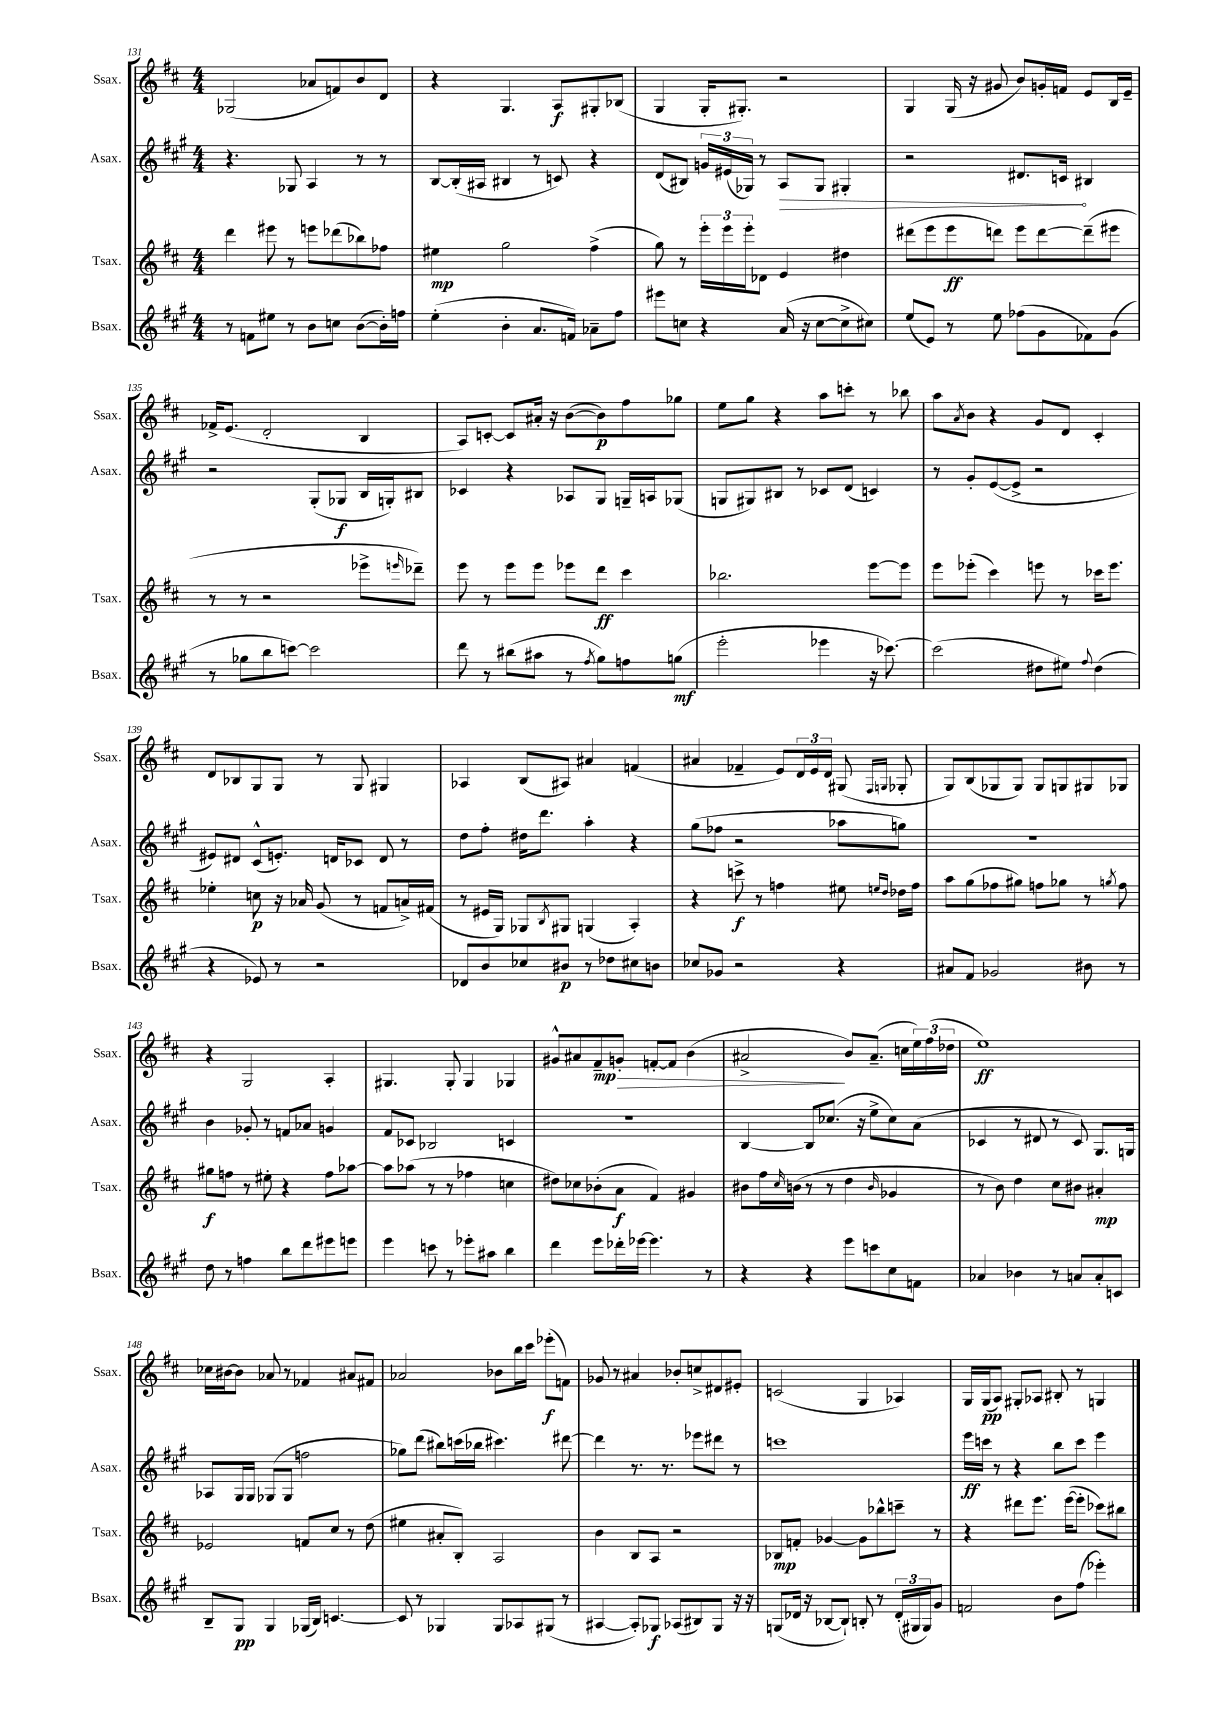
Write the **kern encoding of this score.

**kern	**dynam	**kern	**dynam	**kern	**dynam	**kern	**dynam
*part4	*part4	*part3	*part3	*part2	*part2	*part1	*part1
*staff4	*staff4	*staff3	*staff3	*staff2	*staff2	*staff1	*staff1
*I"Bsax.	*	*I"Tsax.	*	*I"Asax.	*	*I"Ssax.	*
*I'Bsax.	*	*I'Tsax.	*	*I'Asax.	*	*I'Ssax.	*
*clefG2	*	*clefG2	*	*clefG2	*	*clefG2	*
*k[f#c#g#]	*	*k[f#c#]	*	*k[f#c#g#]	*	*k[f#c#]	*
*M4/4	*	*M4/4	*	*M4/4	*	*M4/4	*
=131	=131	=131	=131	=131	=131	=131	=131
8r	.	4ddd\	.	4.r	.	(2G-X/	.
8fn\L	.	.	.	.	.	.	.
8ee#X\J	.	8eee#X\	.	.	.	.	.
8r	.	8r	.	8G-X/	.	.	.
8b\L	.	8eeen\L	.	4A/	.	8a-X/L	.
8ccn\J	.	(8ddd-X\	.	.	.	8fn/)	.
([8b\L	.	8bb-X\)	.	8r	.	8b/	.
16b'\L])	.	8ff-X\J	.	8r	.	8d/J	.
16ffn\JJ	.	.	.	.	.	.	.
=132	=132	=132	=132	=132	=132	=132	=132
(4ee'\	.	4ee#X\	mp	[8B/L	.	4r	.
.	.	.	.	(16B'/L]	.	.	.
.	.	.	.	16A#X/JJ	.	.	.
4b'\	.	2gg\	.	4B#X/	.	4.G/	.
8.a/L	.	.	.	8r	.	.	.
.	.	.	.	8cn/)	.	8A/L	f
16fn/Jk)	.	.	.	.	.	.	.
8a-X~\L	.	(4ff#^\	.	4r	.	8G#X'/	.
8ff#\J	.	.	.	.	.	(8B-X/J	.
=133	=133	=133	=133	=133	=133	=133	=133
8eee#X\L	.	8gg\)	.	(8d/L	.	4G/	.
8ccn\J	.	8r	.	8B#X/J)	.	.	.
4r	.	24eee'\LL	.	24gn/LL	.	16G'/KL	.
.	.	24eee\	.	(24e#X/	.	.	.
.	.	.	.	.	.	8.G#X'/J)	.
.	.	24eee'\J	.	24G-X/JJ)	.	.	.
.	.	8d-X\J	.	8r	.	.	.
!	!	!	!	!	!LO:HP:b	!	!
(16a/	.	4e/	.	8A/L	>	2r	.
16r	.	.	.	.	.	.	.
[8cc\L	.	.	.	8G-/J	.	.	.
8cc^\]	.	4dd#X\	.	4G#X'/	.	.	.
8cc#X\J)	.	.	.	.	.	.	.
=134	=134	=134	=134	=134	=134	=134	=134
(8ee/L	.	(8ddd#X\L	.	2r	.	4G/	.
8e/J)	.	8eee\	.	.	.	.	.
8r	.	8eee\	ff	.	.	(16G/	.
.	.	.	.	.	.	16r	.
8ee\	.	8dddn\J)	.	.	.	8g#X/	.
(8ff-X\L	.	8eee\L	.	8.d#X/L	.	8b/L)	.
8g#\	.	[8ddd\	.	.	.	16gn'/L	.
.	.	.	.	16cn/Jk	.	16fn/JJ	.
8f-X\)	.	(8ddd~\]	.	4B#X/	]	8e/L	.
(8g#\J	.	8eee#X\J	.	.	.	16B/L	.
.	.	.	.	.	.	16e~/JJ	.
!!LO:LB:g=z
=135	=135	=135	=135	=135	=135	=135	=135
8r	.	8r	.	2r	.	16f-X^/KL	.
.	.	.	.	.	.	(8.e/J	.
8gg-X\L	.	8r	.	.	.	.	.
8bb\	.	2r	.	.	.	2d'/	.
[8cccn\J)	.	.	.	.	.	.	.
2ccc\]	.	.	.	(8G#'/L	.	.	.
.	.	.	.	8G-X/J	f	.	.
.	.	8eee-X^\L	.	16B/LL	.	4B/	.
.	.	.	.	16Gn'/J)	.	.	.
.	.	16qqeeen/	.	.	.	.	.
.	.	8ddd-X~\J)	.	8B#X/J	.	.	.
=136	=136	=136	=136	=136	=136	=136	=136
8ddd\	.	8eee\	.	4c-X/	.	8A/L)	.
8r	.	8r	.	.	.	[8cn'/J	.
(8bb#X\L	.	8eee\L	.	4r	.	8c/L]	.
8aa#X\J	.	8eee\J	.	.	.	16a#X'/Jk	.
.	.	.	.	.	.	16r	.
8r	.	8eee-X\L	.	8A-X/L	.	([8b\L	.
8qff#/	.	.	.	.	.	.	.
8gg#\L)	.	8ddd\J	ff	8G#/J	.	8b\])	p
8ffn\	.	4ccc#\	.	16Gn~/LL	.	8ff#\	.
.	.	.	.	16An/J	.	.	.
(8ggn\J	mf	.	.	(8G-X/J	.	8gg-X\J	.
=137	=137	=137	=137	=137	=137	=137	=137
2eee'\	.	2.bb-X\	.	8Gn/L	.	8ee\L	.
.	.	.	.	8G#X/)	.	8gg\J	.
.	.	.	.	8B#X/J	.	4r	.
.	.	.	.	8r	.	.	.
4eee-X\	.	.	.	8c-X/L	.	8aa\L	.
.	.	.	.	(8d/J	.	8cccn'\J	.
16r	.	[8eee\L	.	4cn/)	.	8r	.
[8.ccc-X\)	.	.	.	.	.	.	.
.	.	8eee\J]	.	.	.	8bb-X\	.
=138	=138	=138	=138	=138	=138	=138	=138
(2ccc-\]	.	8eee\L	.	8r	.	8aa\L	.
.	.	.	.	.	.	8qa/	.
.	.	(8eee-X'\J	.	8g#'/L	.	8b\J	.
.	.	4ccc#\)	.	([8e/	.	4r	.
.	.	.	.	8e^/J]	.	.	.
8dd#X\L	.	8eeen\	.	2r	.	8g/L	.
8ee#X\J)	.	8r	.	.	.	8d/J	.
8qqff#/	.	.	.	.	.	.	.
(4dd#\	.	16ccc-X\KL	.	.	.	4c#'/	.
.	.	8.eee\J	.	.	.	.	.
!!LO:LB:g=z
=139	=139	=139	=139	=139	=139	=139	=139
4r	.	4ee-X'\	.	8e#X/L)	.	8d/L	.
.	.	.	.	8d#X/J	.	8B-X/	.
8e-X/)	.	8ccn\	p	(8c#^^/L	.	8G/	.
8r	.	16r	.	8.en'/J)	.	8G/J	.
.	.	16a-X/	.	.	.	.	.
2r	.	(8g/	.	.	.	8r	.
.	.	.	.	16dn/KL	.	.	.
.	.	8r	.	8c-X/J	.	8G/	.
.	.	8fn/L	.	8d/	.	4G#X/	.
.	.	16an^/L)	.	8r	.	.	.
.	.	(16f#X/JJ	.	.	.	.	.
=140	=140	=140	=140	=140	=140	=140	=140
8d-X/L	.	8r	.	8dd\L	.	4A-X/	.
8b/	.	16e#X/LL	.	8ff#'\J	.	.	.
.	.	16G/JJ)	.	.	.	.	.
8cc-X/	.	8G-X/L	.	16dd#X\KL	.	(8B/L	.
.	.	.	.	8.ddd\J	.	.	.
.	.	8qB/	.	.	.	.	.
8b#X/J	p	8G#X/J	.	.	.	8A#X/J)	.
8r	.	(4Gn/	.	4aa'\	.	4a#X/	.
8dd-X\L	.	.	.	.	.	.	.
8cc#X\	.	4A'/)	.	4r	.	(4fn/	.
8bn\J	.	.	.	.	.	.	.
=141	=141	=141	=141	=141	=141	=141	=141
8cc-X/L	.	4r	.	(8gg#\L	.	4a#X/	.
8g-X/J	.	.	.	8ff-X\J	.	.	.
2r	.	8cccn^\	f	2r	.	4f-X~/	.
.	.	8r	.	.	.	.	.
.	.	4ffn\	.	.	.	8e/L)	.
.	.	.	.	.	.	24d/L	.
.	.	.	.	.	.	24e/	.
.	.	.	.	.	.	24d/JJ	.
4r	.	8ee#X\	.	8aa-X\L	.	(8G#X/	.
.	.	16qqeen/LL	.	.	.	16qqF#/LL	.
.	.	16qqdd/JJ	.	.	.	16qqGn/JJ	.
.	.	16dd-X\LL	.	8ggn\J)	.	8G-X'/	.
.	.	16ff\JJ	.	.	.	.	.
=142	=142	=142	=142	=142	=142	=142	=142
8a#X/L	.	8aa\L	.	1r	.	8G/L)	.
8f#/J	.	(8gg\	.	.	.	(8B/	.
2g-X/	.	8ff-X\	.	.	.	8G-X/	.
.	.	8gg#X\J)	.	.	.	8G-/J)	.
.	.	8ffn\L	.	.	.	8G-/L	.
.	.	8gg-X\J	.	.	.	8Gn/	.
8b#X\	.	8r	.	.	.	8G#X/	.
.	.	8qggn/	.	.	.	.	.
8r	.	8ff\	.	.	.	8G-X/J	.
!!LO:LB:g=z
=143	=143	=143	=143	=143	=143	=143	=143
8dd\	.	8gg#X\L	f	4b\	.	4r	.
8r	.	8ffn\J	.	.	.	.	.
4ffn\	.	8r	.	8g-X'/	.	2G/	.
.	.	8ee#X'\	.	8r	.	.	.
8bb\L	.	4r	.	8fn/L	.	.	.
8ddd\	.	.	.	8a-X/J	.	.	.
8eee#X\	.	8ff\L	.	4gn/	.	4A'/	.
8eeen\J	.	[8aa-X\J	.	.	.	.	.
=144	=144	=144	=144	=144	=144	=144	=144
4eee\	.	8aa-\L]	.	8f#/L	.	4.G#X/	.
.	.	(8aa-X\J	.	8c-X/J	.	.	.
8cccn\	.	8r	.	2B-X/	.	.	.
8r	.	8r	.	.	.	8G#'/	.
8eee-X'\L	.	4ff-X\	.	.	.	4G#/	.
8aa#X\J	.	.	.	.	.	.	.
4bb\	.	4ccn\	.	4cn/	.	4G-X/	.
=145	=145	=145	=145	=145	=145	=145	=145
4ddd\	.	8dd#X\L)	.	1r	.	8g#X^^/L	.
.	.	8cc-X\	.	.	.	8a#X/	.
!	!	!	!	!	!	!	!LO:HP:b
8eee\L	.	(8b-X'\	.	.	.	8f#~/	> mp
16ddd-X'\L	.	8a\J	f	.	.	8gn'/J	.
[16eee-X\JJ	.	.	.	.	.	.	.
4.eee-\]	.	4f#/)	.	.	.	[8fn'/L	.
.	.	.	.	.	.	8f/J]	.
.	.	4g#X/	.	.	.	(4b\	.
8r	.	.	.	.	.	.	.
=146	=146	=146	=146	=146	=146	=146	=146
4r	.	8b#X\L	.	[4B/	.	2a#X^/	.
.	.	16ff#\L	.	.	.	.	.
.	.	16qqcc#/	.	.	.	.	.
.	.	(16bn\JJ	.	.	.	.	.
4r	.	8r	.	8B/L]	.	.	.
.	.	8r	.	(8.cc-X/J	.	.	.
8eee\L	.	4dd\	.	.	.	8b/L)	]
.	.	.	.	16r	.	.	.
8cccn\	.	.	.	8ee^\L	.	(8.a#~/J	.
.	.	16qqb/	.	.	.	.	.
8cc#\	.	4g-X/	.	8cc-\)	.	.	.
.	.	.	.	.	.	16ccn\LL	.
8fn\J	.	.	.	(8a\J	.	24ee\)	.
.	.	.	.	.	.	(24ff#\	.
.	.	.	.	.	.	24dd-X\JJ	.
=147	=147	=147	=147	=147	=147	=147	=147
4a-X/	.	8r	.	4c-X/	.	1ee)	ff
.	.	8b\)	.	.	.	.	.
4b-X\	.	4dd\	.	8r	.	.	.
.	.	.	.	8d#X/	.	.	.
8r	.	8cc#\L	.	8r	.	.	.
8an/L	.	8b#X\J	.	8c-/)	.	.	.
8a'/	.	4a#X'/	mp	8.G#/L	.	.	.
8cn/J	.	.	.	.	.	.	.
.	.	.	.	16Gn/Jk	.	.	.
!!LO:LB:g=z
=148	=148	=148	=148	=148	=148	=148	=148
8B~/L	.	2e-X/	.	8A-X/L	.	16cc-X\LL	.
.	.	.	.	.	.	[16b#X\J	.
8G#/J	pp	.	.	16G#/L	.	8b#\J]	.
.	.	.	.	16G#/JJ	.	.	.
4G#/	.	.	.	(8G-X/L	.	8a-X/	.
.	.	.	.	8G-/J	.	8r	.
(16G-X/LL	.	8fn/L	.	2ffn\	.	4f-X/	.
16B/JJ)	.	.	.	.	.	.	.
[4.cn/	.	8cc#/J	.	.	.	.	.
.	.	8r	.	.	.	8a#X/L	.
.	.	(8dd\	.	.	.	8f#X/J	.
=149	=149	=149	=149	=149	=149	=149	=149
8c/]	.	4ee#X\	.	8gg-X\L)	.	2a-X/	.
8r	.	.	.	(8ddd\J	.	.	.
4G-X/	.	8a#X'/L	.	8bb#X\L)	.	.	.
.	.	8B'/J)	.	(16cccn\L	.	.	.
.	.	.	.	16bb-X\JJ	.	.	.
8G-/L	.	2A/	.	4.ccc#X\)	.	8b-X\L	.
8A-X/	.	.	.	.	.	16bb\L	.
.	.	.	.	.	.	16ccc#\JJ	.
(8G#X/J	.	.	.	.	.	(8eee-X'\L	f
8r	.	.	.	[8ddd#X\	.	8fn\J)	.
=150	=150	=150	=150	=150	=150	=150	=150
[4A#X/	.	4b\	.	4ddd#\]	.	8g-X/	.
.	.	.	.	.	.	8r	.
8A#'/L])	.	8B/L	.	8.r	.	4a#X/	.
8G-X/J	f	8A/J	.	.	.	.	.
.	.	.	.	8.r	.	.	.
(8A-X/L	.	2r	.	.	.	8b-X'/L	.
8B#X/)	.	.	.	8eee-X\L	.	8ccn^/	.
8G-/J	.	.	.	8ddd#X\J	.	8d#X/	.
16r	.	.	.	8r	.	8e#X'/J	.
16r	.	.	.	.	.	.	.
=151	=151	=151	=151	=151	=151	=151	=151
(8Gn/L	.	8B-X/L	mp	1cccn	.	(2cn/	.
16d-X/Jk	.	8fn'/J	.	.	.	.	.
16r	.	.	.	.	.	.	.
[8B-X/L	.	[4g-X/	.	.	.	.	.
8B-`/J])	.	.	.	.	.	.	.
8Bn'/	.	8g-\L]	.	.	.	4G/	.
8r	.	8bb-X^^\	.	.	.	.	.
(24d-'/LL	.	8cccn~\J	.	.	.	4A-X/)	.
24G#X/	.	.	.	.	.	.	.
24G#/J)	.	.	.	.	.	.	.
8g#/J	.	8r	.	.	.	.	.
=152	=152	=152	=152	=152	=152	=152	=152
2fn/	.	4r	.	16eee\LL	ff	16G/LL	.
.	.	.	.	16cccn\JJ	.	(16G/J	pp
.	.	.	.	8r	.	8A/J)	.
.	.	8ddd#X\L	.	4r	.	8G#X'/L	.
.	.	8.eee\J	.	.	.	8A-X/J	.
8b\L	.	.	.	8bb\L	.	8B#X'/	.
.	.	([16eee\KL	.	.	.	.	.
(8ff#\J	.	8eee'\J]	.	8ccc\J	.	8r	.
4eee-X'\)	.	8ccc-X\L)	.	4eee\	.	4Gn/	.
.	.	8bb#X\J	.	.	.	.	.
==	==	==	==	==	==	==	==
*-	*-	*-	*-	*-	*-	*-	*-
